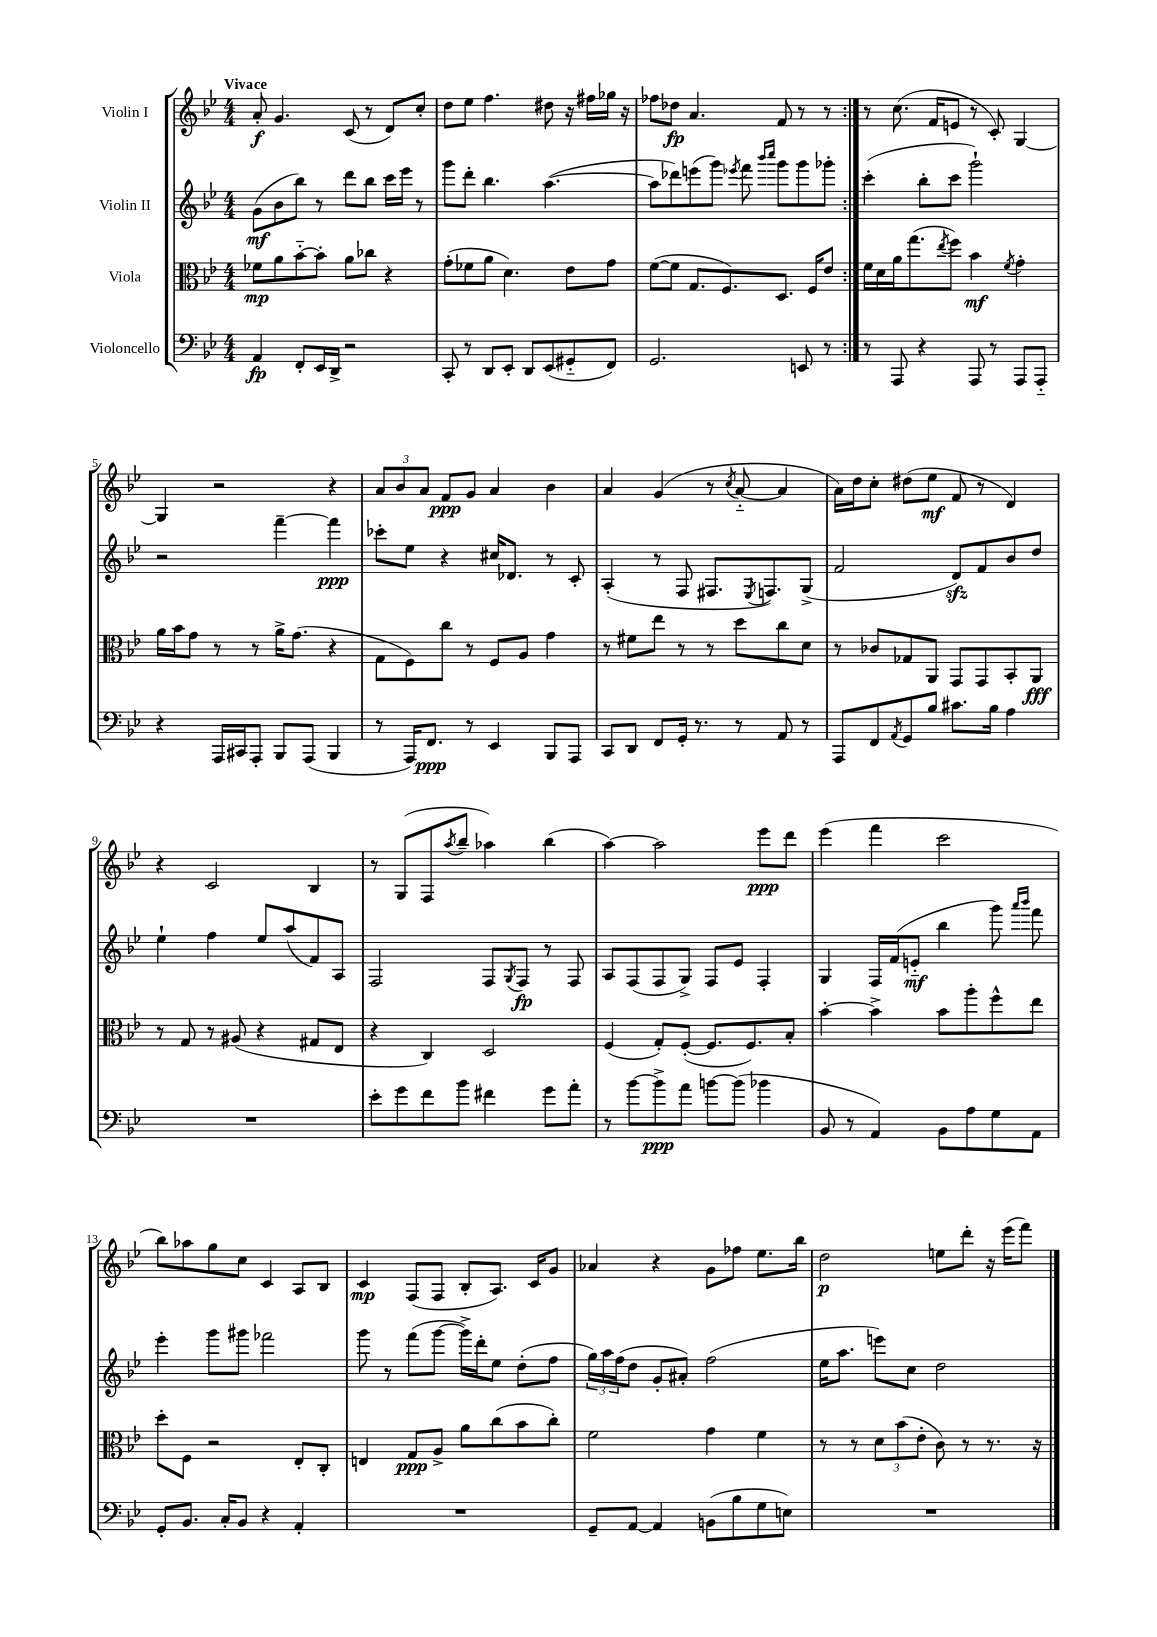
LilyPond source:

<<
\new StaffGroup <<
\new Staff = "s0" \with { instrumentName = "Violin I" } {
    \clef treble \key bes \major \numericTimeSignature \time 4/4 \tempo "Vivace"
    \repeat volta 2 { a'8-.\f g'4. c'8( r8 d'8) c''8-. |
    d''8 ees''8 f''4. dis''8 r16 fis''16 ges''16 r16 |
    fes''8 des''8\fp a'4. f'8 r8 r8 | }
    r8 c''8.( f'16 e'8 r8 c'8-.) g4~ |
    g4 r2 r4 |
    \tuplet 3/2 { a'8 bes'8 a'8 } f'8\ppp g'8 a'4 bes'4 |
    a'4 g'4( r8 \acciaccatura { c''8 } a'8~-_ a'4 |
    a'16) d''16 c''8-. dis''8( ees''8\mf f'8 r8 d'4) |
    r4 c'2 bes4 |
    r8 g8( f8 \acciaccatura { a''8 } bes''8-- aes''4) bes''4( |
    a''4~) a''2 ees'''8\ppp d'''8 |
    ees'''4( f'''4 c'''2 |
    bes''8) aes''8 g''8 c''8 c'4 a8 bes8 |
    c'4\mp f8( f8 bes8-. a8.) c'16 g'8 |
    aes'4 r4 g'8 fes''8 ees''8. bes''16 |
    d''2\p e''8 d'''8-. r16 ees'''16( f'''8) \bar "|." |
}
\new Staff = "s1" \with { instrumentName = "Violin II" } {
    \clef treble \key bes \major \numericTimeSignature \time 4/4
    \repeat volta 2 { g'8\mf( bes'8 bes''8) r8 d'''8 bes''8 c'''16 ees'''16 r8 |
    g'''8 d'''8-. bes''4. a''4.~( |
    a''8 des'''8) e'''8( g'''8) \acciaccatura { ees'''8 } f'''8 \grace { bes'''16 c''''16 } g'''8 g'''8 ges'''8-. | }
    c'''4-.( bes''8-. c'''8 g'''2-!) |
    r2 f'''4~-- f'''4\ppp |
    ces'''8-. ees''8 r4 cis''16 des'8. r8 c'8-. |
    a4-.( r8 f8 fis8. \acciaccatura { ees8 } f8.) g8->( |
    f'2 d'8\sfz) f'8 bes'8 d''8 |
    ees''4-! f''4 ees''8 a''8( f'8) a8 |
    f2 f8 \acciaccatura { g8 } f8\fp r8 f8 |
    a8 f8( f8 g8->) f8 ees'8 f4-. |
    g4 f16 f'16( e'8-_\mf bes''4 g'''8) \grace { a'''16 bes'''16 } f'''8 |
    ees'''4-. g'''8 gis'''8 fes'''2 |
    g'''8 r8 f'''8( g'''8~ g'''16->) d'''16-. ees''8 d''8-.( f''8 |
    \tuplet 3/2 { g''16) a''16 f''16( } d''8 g'8-. ais'8-.) f''2( |
    ees''16 a''8. e'''8) c''8 d''2 \bar "|." |
}
\new Staff = "s2" \with { instrumentName = "Viola" } {
    \clef alto \key bes \major \numericTimeSignature \time 4/4
    \repeat volta 2 { fes'8\mp a'8 bes'8~-_ bes'8-. a'8 ces''8 r4 |
    g'8-.( fes'8 a'8 d'4.) ees'8 g'8 |
    f'8~( f'8 g8. f8.) d8. f16 ees'8 | }
    f'16 d'16 a'16 g''8.( \acciaccatura { ees''8 } f''8) bes'4\mf \acciaccatura { f'8 } g'4-. |
    a'16 bes'16 g'8 r8 r8 a'16-> g'8.( r4 |
    g8 f8) c''8 r8 f8 a8 g'4 |
    r8 fis'8 ees''8 r8 r8 d''8 c''8 d'8 |
    r8 ces'8 ges8 a,8 g,8 g,8 bes,8-. a,8\fff |
    r8 g8 r8 ais8( r4 gis8 ees8 |
    r4 c4) d2 |
    f4( g8-.) f8~-.( f8. f8.) bes8-. |
    bes'4~-. bes'4-> bes'8 a''8-. f''8-^ ees''8 |
    d''8-. f8 r2 ees8-. c8-. |
    e4 g8\ppp a8-> a'8 c''8( bes'8 c''8-.) |
    f'2 g'4 f'4 |
    r8 r8 \tuplet 3/2 { d'8 bes'8( ees'8-. } c'8) r8 r8. r16 \bar "|." |
}
\new Staff = "s3" \with { instrumentName = "Violoncello" } {
    \clef bass \key bes \major \numericTimeSignature \time 4/4
    \repeat volta 2 { a,4\fp f,8-. ees,16 d,16-> r2 |
    c,8-. r8 d,8 ees,8-. d,8 ees,8( gis,8-_ f,8) |
    g,2. e,8 r8 | }
    r8 a,,8 r4 a,,8 r8 a,,8 a,,8-_ |
    r4 a,,16 cis,16 a,,8-. bes,,8 a,,8( bes,,4 |
    r8 a,,16) f,8.\ppp r8 ees,4 bes,,8 a,,8 |
    c,8 d,8 f,8 g,16-. r8. r8 a,8 r8 |
    a,,8 f,8 \acciaccatura { a,8 } g,8 bes8 cis'8. bes16 a4 |
    R1 |
    ees'8-. g'8 f'8 bes'8 fis'4 g'8 a'8-. |
    r8 bes'8~ bes'8->\ppp a'8 b'8~ b'8( bes'4 |
    bes,8 r8 a,4) bes,8 a8 g8 a,8 |
    g,8-. bes,8. c16-. bes,8 r4 a,4-. |
    R1 |
    g,8-- a,8~ a,4 b,8( bes8 g8 e8) |
    R1 \bar "|." |
}
>>
>>
